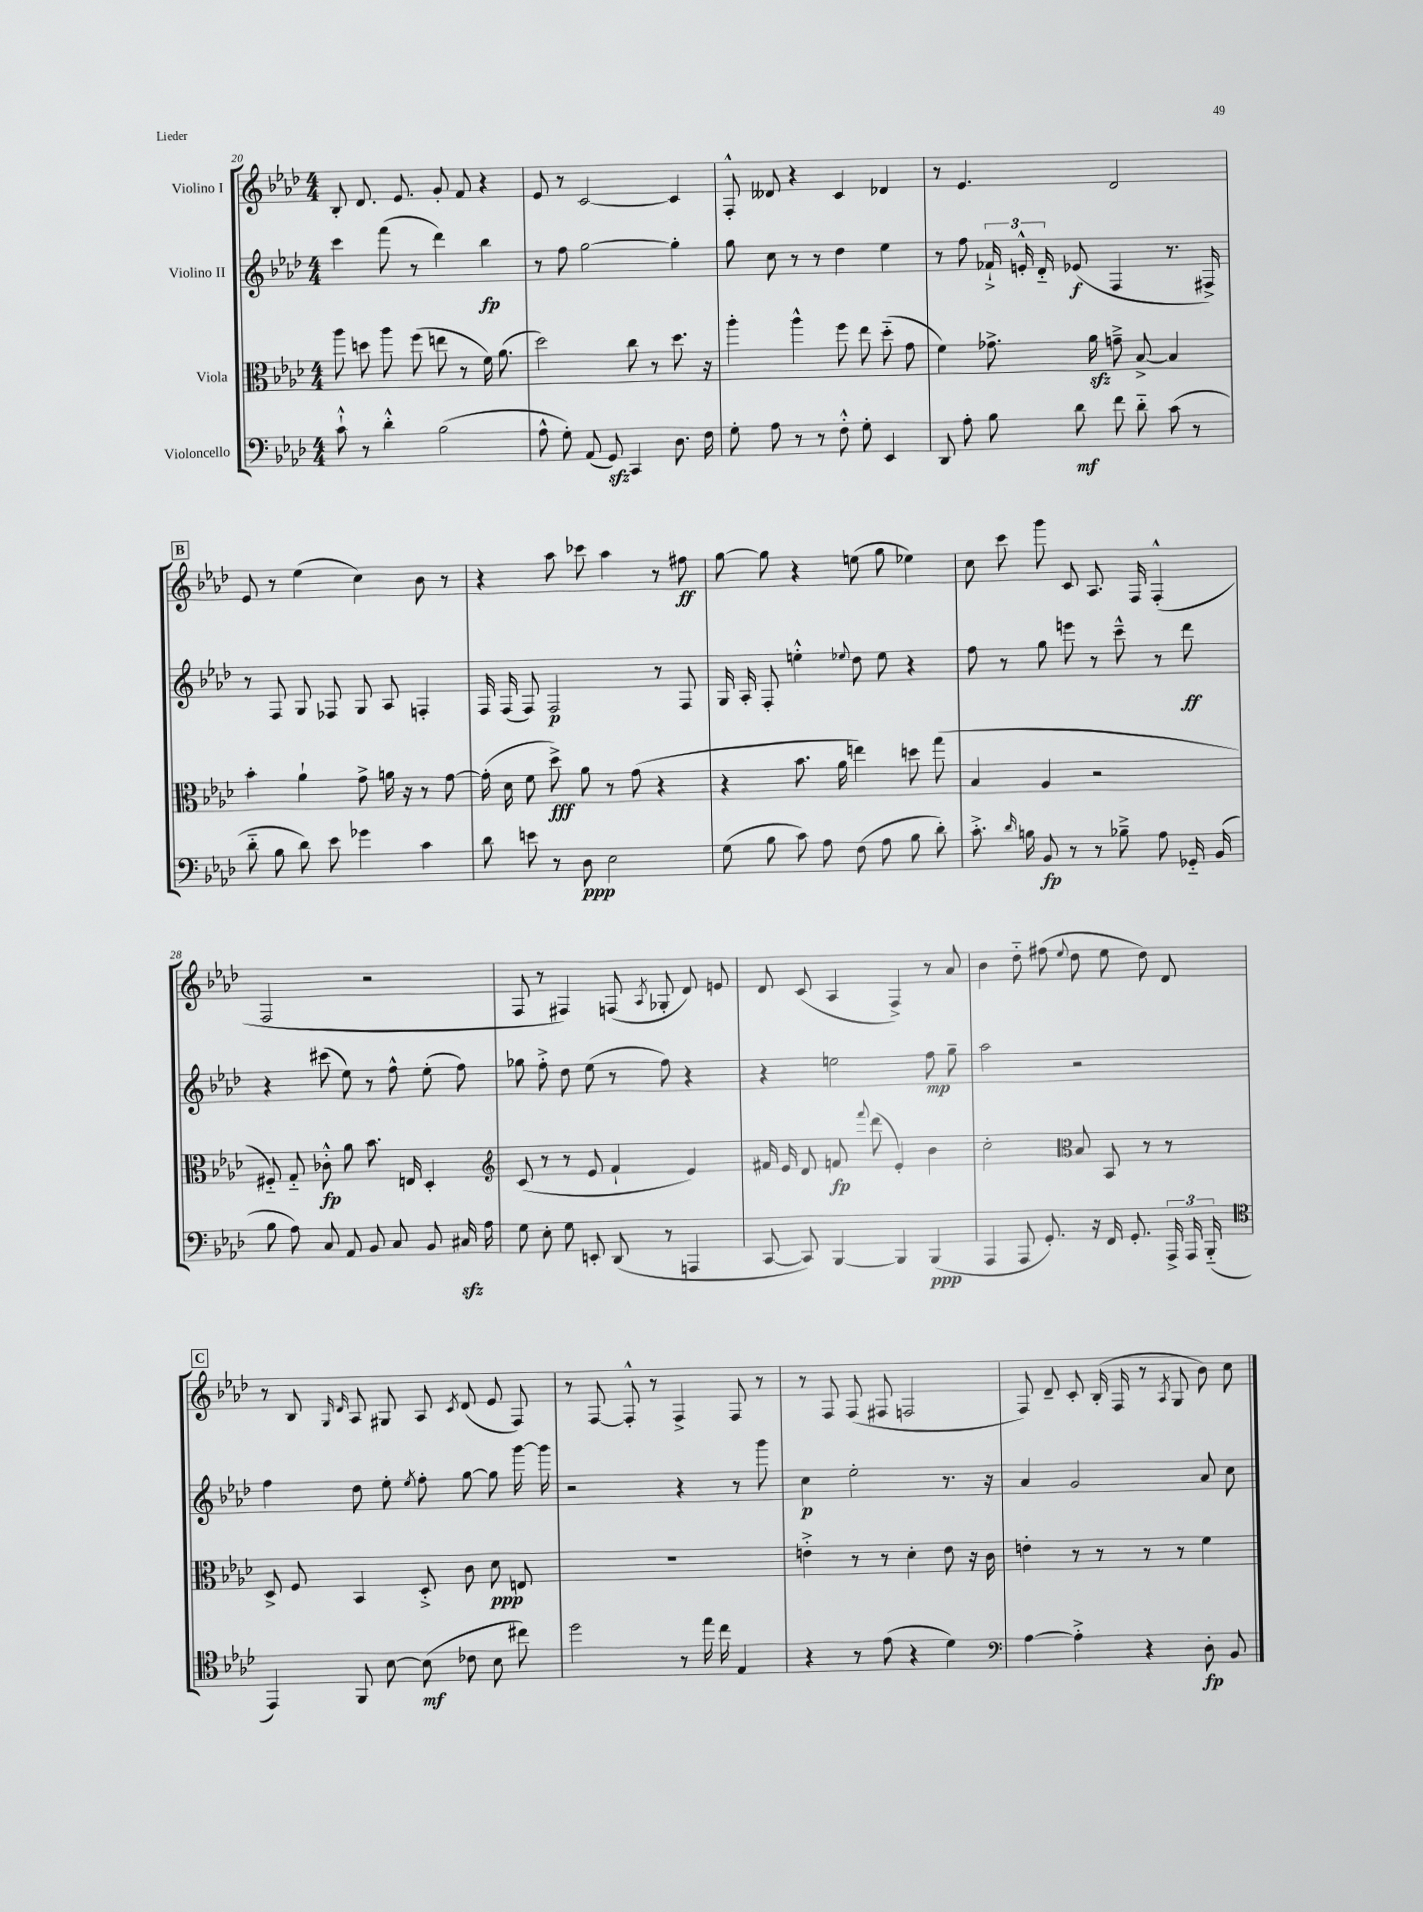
<<
\new StaffGroup <<
\new Staff = "s0" \with { instrumentName = "Violino I" } {
    \clef treble \key aes \major \numericTimeSignature \time 4/4
    \autoBeamOff bes8-. des'8. ees'8. g'8-. f'8 r4 |
    ees'8 r8 c'2~ c'4 |
    f8-.-^ deses'8 r4 c'4 des'4 |
    r8 ees'4. des'2 |
    \mark \markup { \box "B" } ees'8 r8 ees''4( c''4) bes'8 r8 |
    r4 aes''8 ces'''8 aes''4 r8 fis''8\ff |
    g''8~ g''8 r4 e''8( g''8 ees''4) |
    c''8 c'''8 g'''8 c'8 aes8. f16 f4-.-^( |
    f2 r2 |
    f8 r8 fis4) f8( \acciaccatura { aes8 } ges8-. des'8) e'8 |
    des'8 c'8( aes4 f4->) r8 aes'8 |
    bes'4 des''8-_ fis''8( \appoggiatura { ees''8 } des''8 ees''8 des''8) des'8 |
    \mark \markup { \box "C" } r8 bes8 \grace { g16 des'16 } aes8 gis8 aes8 \acciaccatura { c'8 } des'8( ees'8 f8) |
    r8 f8~ f8-.-^ r8 f4-> f8 r8 |
    r8 f8 f8( fis8 f2 |
    f8) des'8-- c'8-. bes16-.( f16 r8 \acciaccatura { aes8 } g8 bes'8) c''8 \bar "|." |
}
\new Staff = "s1" \with { instrumentName = "Violino II" } {
    \clef treble \key aes \major \numericTimeSignature \time 4/4
    \autoBeamOff c'''4 f'''8( r8 des'''4) bes''4\fp |
    r8 f''8 g''2~ g''4-. |
    g''8 c''8 r8 r8 des''4 ees''4 |
    r8 f''8 \tuplet 3/2 { fes'16-!-> e'16-.-^ des'16-_ } ees'8\f( f4 r8. fis16->) |
    \mark \markup { \box "B" } r8 f8 g8 fes8 g8 aes8 f4-. |
    f16 f16( f8) f2\p r8 f8 |
    g16 aes16-. f8-. e''4-.-^ \appoggiatura { ees''8 } des''8 ees''8 r4 |
    f''8 r8 g''8 e'''8 r8 c'''8---^ r8 des'''8\ff |
    r4 cis'''8( ees''8) r8 f''8-^ ees''8-.( f''8) |
    ges''8 f''8-.-> des''8 ees''8( r8 f''8) r4 |
    r4 e''2 f''8\mp g''8-- |
    aes''2 r2 |
    \mark \markup { \box "C" } f''4 des''8 ees''8-. \acciaccatura { ees''8 } f''8-. g''8~ g''8 g'''16~ g'''16 |
    r2 r4 r8 g'''8 |
    c''4\p ees''2-. r8. r16 |
    aes'4 g'2 aes'8 c''8 \bar "|." |
}
\new Staff = "s2" \with { instrumentName = "Viola" } {
    \clef alto \key aes \major \numericTimeSignature \time 4/4
    \autoBeamOff aes''8 d''8 aes''8 f''8( e''8 r8 f'16) aes'8.( |
    des''2) c''8 r8 des''8. r16 |
    aes''4-. aes''4-^ f''8 ees''8 des''8-_( g'8 |
    f'4) ges'8.-> aes'16\sfz g'8---> bes8~-> bes4 |
    \mark \markup { \box "B" } bes'4-. aes'4-! g'8-> a'16 r16 r8 g'8~ |
    g'16-.( des'16 f'8 des''8->\fff) aes'8 r8 g'8( r4 |
    r4 bes'8. aes'16 e''4) d''8 g''8( |
    bes4 aes4 r2 |
    fis8-_) g8-_ ces'8-.-^\fp aes'8 bes'8. e16 des4-. |
    \clef treble c'8( r8 r8 ees'8 f'4-! ees'4) |
    fis'16 ees'16 des'8 f'8\fp \appoggiatura { f'''8 } des'''8( ees'4-.) bes'4 |
    c''2-. \clef alto bes8 bes,8 r8 r8 |
    \mark \markup { \box "C" } des8-> f8 bes,4 des8-.-> c'8 des'8\ppp e8 |
    R1 |
    e'4-.-> r8 r8 des'4-. e'8 r16 c'16 |
    e'4-. r8 r8 r8 r8 f'4 \bar "|." |
}
\new Staff = "s3" \with { instrumentName = "Violoncello" } {
    \clef bass \key aes \major \numericTimeSignature \time 4/4
    \autoBeamOff c'8-!-^ r8 des'4-.-^ bes2( |
    aes8-^ g8-.) aes,8( g,8\sfz) c,4 des8. f16 |
    g8-. aes8 r8 r8 f8-.-^ g8-. ees,4 |
    des,8 aes8-. bes8 des'8\mf f'8 des'8-_ c'8( r8 |
    \mark \markup { \box "B" } des'8-_ bes8 des'8) ees'8 ges'4 c'4 |
    des'8 e'8 r8 des8\ppp ees2 |
    g8( bes8 c'8) aes8 f8( aes8 bes8 des'8-.) |
    c'8.-.-> \grace { des'16 } b16 bes,8\fp r8 r8 bes8---> aes8 ges,16-_ bes,16( |
    bes8 aes8) c8 aes,8 bes,8 c8 bes,8 cis16\sfz aes16 |
    g8 ees8-. g8 e,8-. des,8( r8 a,,4 |
    c,8~ c,8) bes,,4~ bes,,4 bes,,4\ppp( |
    aes,,4 aes,,8 g,8.-.) r16 f,16 g,8.-. \tuplet 3/2 { aes,,16-> aes,,16 bes,,16-_( } |
    \mark \markup { \box "C" } \clef tenor ees,4) f,8 bes8~ bes8\mf( ces'8 bes8 cis''8) |
    des''2 r8 ees''16 c''16 ees4 |
    r4 r8 ees'8( r4 des'4) |
    \clef bass aes4~ aes4-.-> r4 des8-.\fp bes,8 \bar "|." |
}
>>
>>
\layout { \context { \Score currentBarNumber = #20 } }
